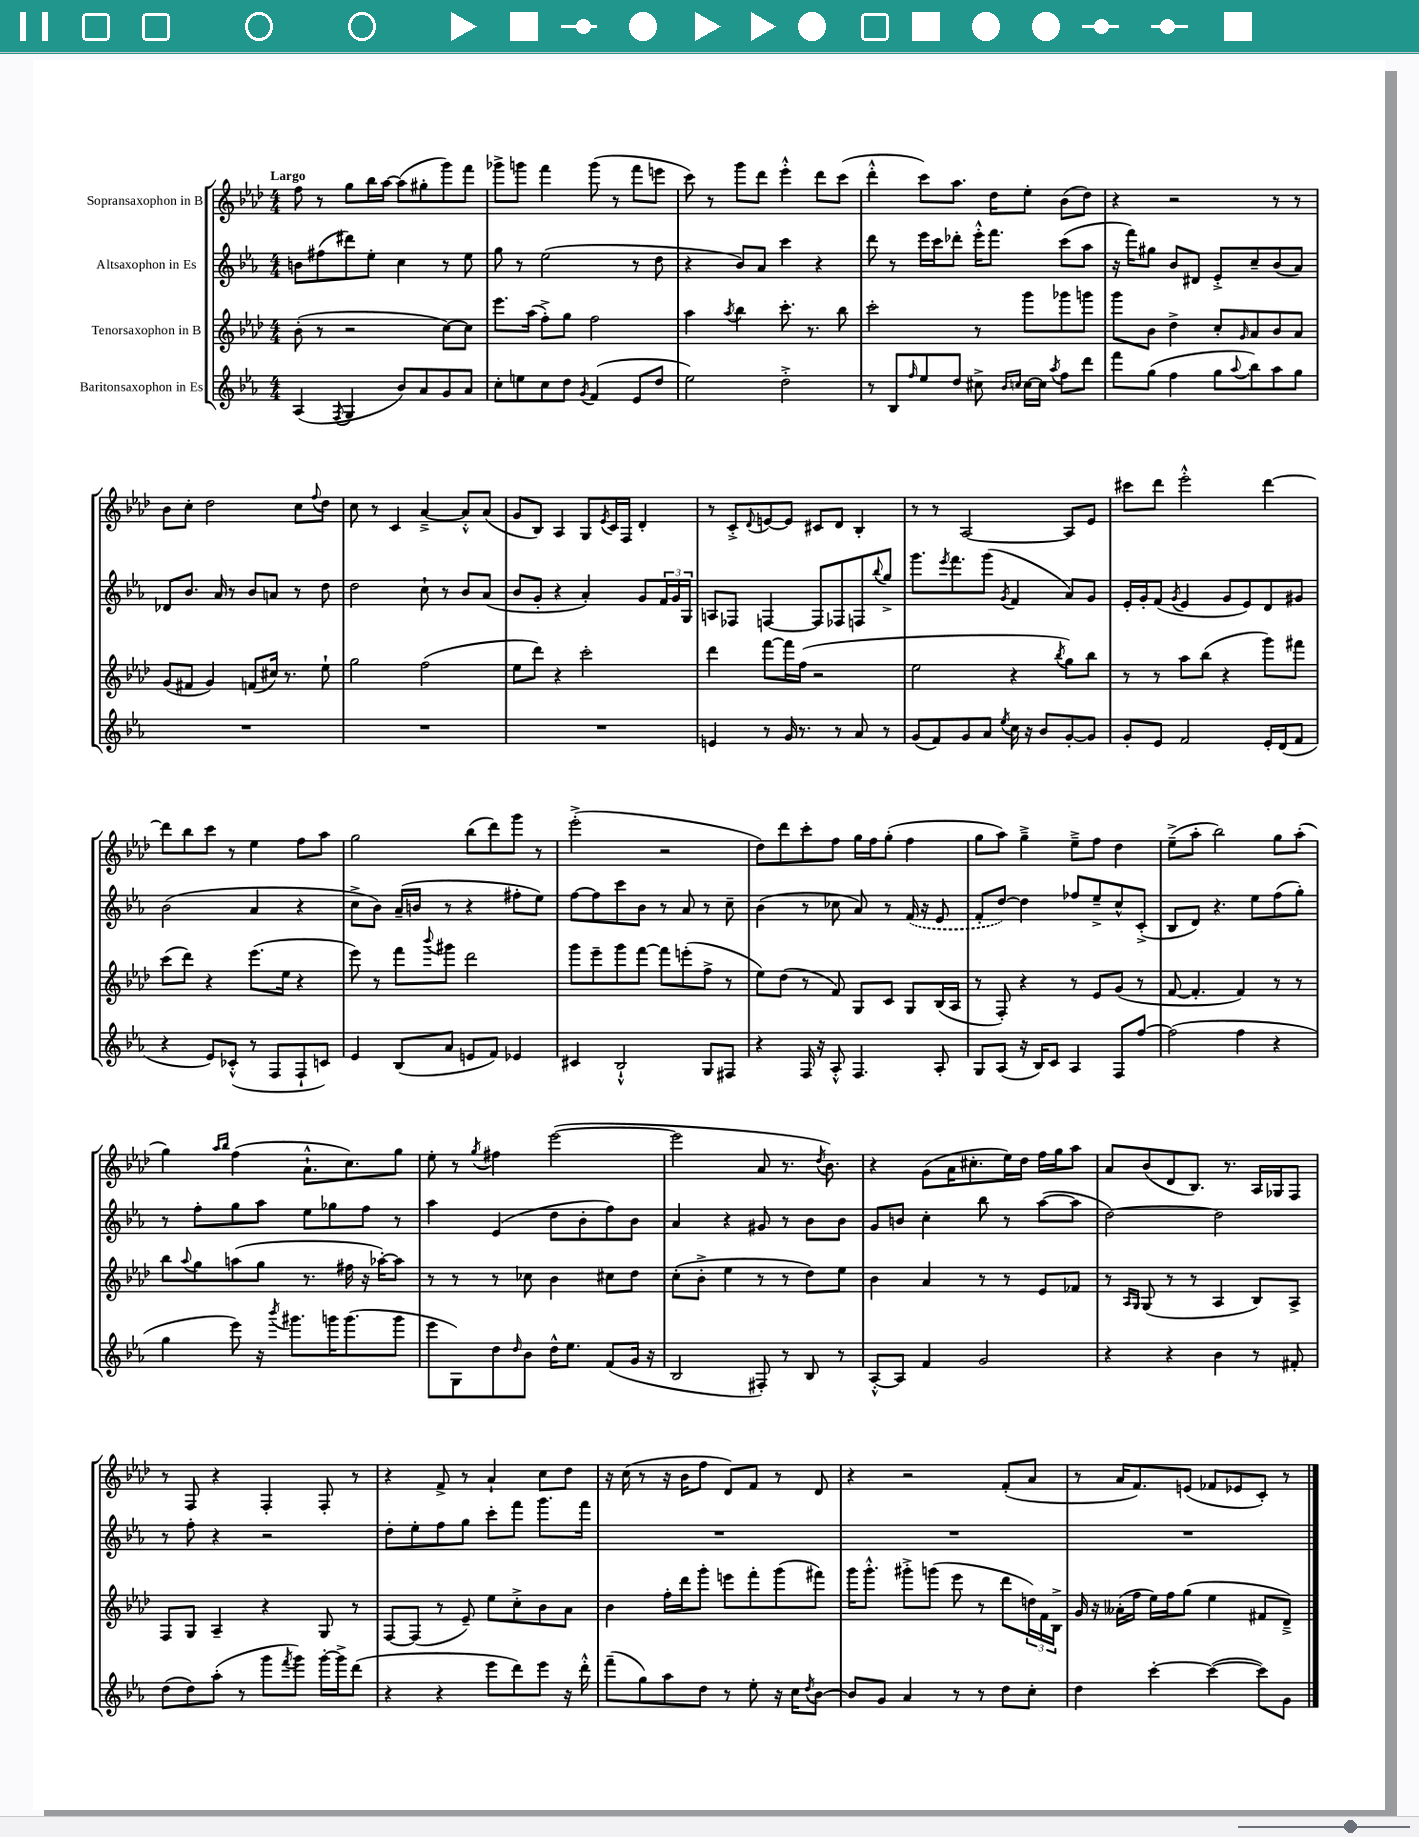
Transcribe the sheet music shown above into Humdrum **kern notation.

**kern	**kern	**kern	**kern
*part4	*part3	*part2	*part1
*staff4	*staff3	*staff2	*staff1
*I"Baritonsaxophon in Es	*I"Tenorsaxophon in B	*I"Altsaxophon in Es	*I"Sopransaxophon in B
*clefG2	*clefG2	*clefG2	*clefG2
*k[b-e-a-]	*k[b-e-a-d-]	*k[b-e-a-]	*k[b-e-a-d-]
*M4/4	*M4/4	*M4/4	*M4/4
=1	=1	=1	=1
!	!	!	!LO:TX:a:B:t=Largo
(4A-/	(8b-'\	8bn\L	8ff\
.	8r	(8ff#X\	8r
8qF/	.	.	.
4G/	2r	8ddd#X\)	8gg\L
.	.	8ee-'\J	16bb-\L
.	.	.	[16aa-\JJ
8b-/L)	.	4cc\	(8aa-\L]
8a-/	.	.	8gg#X'\
8g/	[8cc\L)	8r	8ggg\)
8a-/J	8cc\J]	8ee-\	8fff\J
=2	=2	=2	=2
8cc'\L	8.eee-\L	8gg\	8ggg-X^\L
8een\	.	8r	8gggn\J
.	(16aa-\Jk	.	.
8cc\	8ff'^\L)	(2ee-\	4fff\
8dd\J	8gg\J	.	.
8qg/	.	.	.
(4f/	2ff\	.	(8ggg\
.	.	.	8r
8e-/L	.	8r	8fff\L
8dd/J	.	8dd\	8eeen\J
=3	=3	=3	=3
2ee-\)	4aa-\	4r	8ccc\)
.	.	.	8r
.	8qaa-/	.	.
.	4bb-\	8b-/L)	8ggg\L
.	.	8a-/J	8ddd-\J
2dd'^\	8.ccc'\	4ccc\	4eee-'^^\
.	8.r	.	.
.	.	4r	8ddd-\L
.	8bb-\	.	(8ccc\J
=4	=4	=4	=4
8r	2ccc'\	8ddd\	4ddd-'^^\
8B-/L	.	8r	.
16qqff/	.	.	.
8ee-/	.	16eee-\LL	8ccc\L)
.	.	16ccc\J	.
8dd/J	.	8ddd-X'\J	8.aa-\J
8cc#X^\	8r	16eee-'^^\KL	.
.	.	8.fff\J	16dd-\KL
16qqb-/LL	.	.	.
16qqccn/JJ	.	.	.
[16cc\LL	8ggg\L	.	8ee-'\J
16cc\JJ]	.	.	.
8qaa-/	.	.	.
8ff\L	8ggg-X\	(8ccc\L	(8b-\L
8ddd\J	8gggn\J	8aa-\J	8dd-\J)
=5	=5	=5	=5
8fff\L	8ggg\L	16r	4r
.	.	16fff\KL)	.
(8gg\J	8b-\J	8gg#X\J	.
4ff\	4dd-^\	8b-/L	2r
.	.	8d#X/J	.
8gg\L	8cc'/L	8e-'^/L	.
8qqaa-/	16qqg/	.	.
8bb-\)	8a-/	8cc~/	.
8aa-\	8b-/	(8b-/	8r
8gg\J	8a-/J	8a-/J)	8r
!!LO:LB:g=z
=6	=6	=6	=6
1r	(8g/L	8d-X/L	8b-\L
.	8f#X/J	8.b-/J	8cc'\J
.	4g/)	.	2dd-\
.	.	16a-/	.
.	.	8r	.
.	(8fn/L	8b-/L	.
.	16cc#X/Jk)	8an/J	.
.	8.r	.	.
.	.	8r	8cc\L
.	.	.	8qqff/
.	8ee-`\	8dd\	8dd-\J
=7	=7	=7	=7
1r	2gg\	2dd\	8cc\
.	.	.	8r
.	.	.	4c/
.	(2ff\	8cc`\	[4a-~^/
.	.	8r	.
.	.	8b-/L	8a-'^^/L]
.	.	(8a-/J	(8a-/J
=8	=8	=8	=8
1r	8ee-\L	8b-/L	8g/L
.	8ddd-\J)	8g'/J	8B-/J)
.	4r	4r	4A-/
.	2ccc'\	4a-'/)	8G/L
.	.	.	8qe-/
.	.	.	16c/L
.	.	.	16F/JJ
.	.	8g/L	4d-'/
.	.	24f/L	.
.	.	24g/	.
.	.	24G/JJ	.
=9	=9	=9	=9
4en/	4ddd-\	8An/L	8r
.	.	8F-X/J	8c'^/L
.	.	.	8qqd-/
8r	[8fff\L	[4Fn/	[8en/
16g/	16fff\L]	.	8e/J]
8.r	(16ff\JJ	.	.
.	2r	8F/L]	8c#X/L
8r	.	8F-X/	8d-/J
8a-/	.	8Fn/	4B-'/
.	.	8qqbb-/	.
8r	.	8gg^/J	.
=10	=10	=10	=10
(8g/L	2ee-\	8.ggg\L	8r
8f/)	.	.	8r
.	.	8qeee-/	.
.	.	8.fff\	.
8g/	.	.	[2A-/
8a-/J	.	(8ggg\J	.
8qee-/	.	8qg/	.
16cc\	4r	4f/	.
16r	.	.	.
8b-/L	.	.	.
.	8qbb-/	.	.
[8g'/	8gg\L)	8a-/L)	8A-/L]
8g/J]	8bb-\J	8g/J	8e-/J
=11	=11	=11	=11
8g'/L	8r	16e-'/LL	8ccc#X\L
.	.	16g'/J	.
8e-/J	8r	(8f/J	8ddd-\J
.	.	8qg/	.
2f/	8aa-\L	4e-/	2eee-'^^\
.	(8bb-\J	.	.
.	4r	8g/L	.
.	.	8e-/)	.
16e-'/LL	8ggg\L)	8d/	[4ddd-\
(16d/J	.	.	.
8f/J	8fff#X\J	8g#X/J	.
!!LO:LB:g=z
=12	=12	=12	=12
4r	(8ccc\L	(2b-\	8ddd-\L]
.	8ddd-\J)	.	8bb-\
8e-/L)	4r	.	8ccc\J
(8c-X'^^/J	.	.	8r
8r	(8.eee-\L	4a-/	4ee-\
8F/L	.	.	.
.	16ee-\Jk	.	.
8F`/	4r	4r	8ff\L
8cn/J)	.	.	8aa-\J
=13	=13	=13	=13
4e-/	8eee-\)	8cc^\L	2gg\
.	8r	8b-\J)	.
(8B-/L	8fff\L	(16a-~/LL	.
.	.	16bn/JJ	.
.	8qqbbb-/	.	.
8a-/J	8ggg#X\J	8r	.
8en/L	2ddd-\	4r	(8bb-\L
8f/J)	.	.	8ddd-\)
4e-X/	.	8ff#X'\L	8ggg\J
.	.	8ee-\J)	8r
=14	=14	=14	=14
4c#X/	8ggg\L	[8ff\L	(2eee-'^\
.	8eee-~\	8ff\]	.
2B-`^^/	8ggg\	8ccc\	.
.	[8fff\J	8b-\J	.
.	8fff\L]	8r	2r
.	(8eeen'\	8a-/	.
8G/L	8ff^\J	8r	.
8F#X/J	8r	8cc~\	.
=15	=15	=15	=15
4r	8ee-\L)	(4b-\	8dd-\L)
.	(8dd-\J	.	8ddd-\
16F/	8r	8r	8ccc'\
16r	.	.	.
8A-'^^/	8f/)	8cc-X\	8ff\J
4.F/	8G/L	8a-/)	16gg\LL
.	.	.	16ff\J
.	8c/J	8r	(8gg'\J
.	8G/L	(16f/	4ff\
.	.	16r	.
8A-'/	(16B-/L	8e-/	.
.	16A-/JJ	.	.
=16	=16	=16	=16
8G/L	8r	8f'/L	8gg\L
(8A-/J	8F'/)	[8dd/J)	8aa-\J)
16r	4r	4dd\]	4gg~^\
16B-/KL)	.	.	.
8c/J	.	.	.
4A-/	8r	8ff-X/L	8ee-~^\L
.	8e-/L	8ee-~^/	8ff\J
8F/L	(8g/J	8cc^^/	4dd-\
[8ff/J	8r	(8c'^/J	.
=17	=17	=17	=17
(2ff\]	[8f/	8B-/L	(8ee-~^\L
.	4.f'/]	8d/J)	8aa-'\J
.	.	4.r	2bb-\)
4ff\	4f/)	.	.
.	.	8ee-\L	.
4r	8r	(8ff\	8gg\L
.	8r	8gg'\J)	(8aa-'\J
!!LO:LB:g=z
=18	=18	=18	=18
4gg\	8bb-\L	8r	4gg\)
.	8qqaa-/	.	.
.	8gg\	8ff'\L	.
.	.	.	16qqaa-/LL
.	.	.	16qqbb-/JJ
8eee-\)	(8aan\	8gg\	(4ff\
16r	8gg\J	8aa-\J	.
8qbbb-/	.	.	.
8.ggg#X\L	.	.	.
.	8.r	8ee-\L	8.a-`^^\L
16gggn\K	.	8gg-X\	.
(8.ggg\	16ff#X\	.	8.cc\)
.	16r	8ff\J	.
.	[16aa-X'\KL)	.	.
8ggg\J	8aa-\J]	8r	8gg\J
=19	=19	=19	=19
8eee-\L	8r	4aa-\	8ee-'\
8G\)	8r	.	8r
.	.	.	8qgg/
8dd\	8r	(4e-/	4ff#X\
16qqdd/	.	.	.
8b-\J	8cc-X\	.	.
16dd^^\KL	4b-\	8dd\L	([2eee-\
8.ee-\J	.	.	.
.	.	8b-'\	.
(8f/L	8cc#X\L	8ff\)	.
16g/Jk	8dd-\J	8b-\J	.
16r	.	.	.
=20	=20	=20	=20
2B-/	(8cc'\L	4a-/	2eee-\]
.	8b-'^\J	.	.
.	4ee-\	4r	.
8F#X'/)	8r	8g#X/	8a-/
8r	8r	8r	8.r
8B-/	8dd-\L)	8b-\L	.
.	.	.	8qdd-/
.	.	.	8.b-\)
8r	8ee-\J	8b-\J	.
=21	=21	=21	=21
[8A-'^^/L	4b-\	8g/L	4r
8A-/J]	.	8bn/J	.
4f/	4a-/	4cc'\	(8g\L
.	.	.	16a-\K
.	.	.	8.cc#X'\
2g/	8r	8bb-\	.
.	8r	8r	16ee-\L)
.	.	.	16dd-\JJ
.	8e-/L	([8aa-\L	16ff\LL
.	.	.	16gg\J
.	8f-X/J	8aa-\J]	8aa-\J
=22	=22	=22	=22
4r	8r	[2dd\)	8a-/L
.	16qqA-/LL	.	.
.	16qqG/JJ	.	.
.	(8G/	.	(8b-/
4r	8r	.	8d-/
.	8r	.	8.B-/J)
4b-\	4A-/	2dd\]	.
.	.	.	8.r
8r	8B-/L)	.	16A-/LL
.	.	.	16G-X/J
8f#X'/	8A-^/J	.	8F/J
!!LO:LB:g=z
=23	=23	=23	=23
(8dd\L	8F/L	8r	8r
8dd\)	8G/J	8ff'\	8F/
(8aa-'\J	4A-~/	4r	4r
8r	.	.	.
8ggg\L	4r	2r	4F'/
8qfff/	.	.	.
8ggg\J)	.	.	.
[16ggg'\LL	8G/	.	8F'/
16ggg^\J]	.	.	.
(8ddd\J	8r	.	8r
=24	=24	=24	=24
4r	[8F/L	8dd'\L	4r
.	(8F/J]	8ee-'\	.
4r	8r	8ff\	8f^/
.	8e-~/)	8gg\J	8r
8eee-\L	8ee-\L	8ccc'\L	4a-`/
8ddd\)	8cc'^\	8fff\J	.
8eee-\J	8b-\	8.ggg\L	8cc\L
16r	8a-\J	.	8dd-\J
16ddd'^^\	.	16fff\Jk	.
=25	=25	=25	=25
(8fff~\L	4b-\	1r	16r
.	.	.	(16cc\
8gg\)	.	.	8r
8aa-\	16ff'\LL	.	16r
.	16ddd-\J	.	16b-\KL
8dd\J	8ggg'\J	.	8ff\J
8r	8eeen\L	.	8d-/L)
8ee-'\	8fff'\	.	8f/J
16r	(8ggg\	.	8r
16cc\KL	.	.	.
8qdd/	.	.	.
[8b-\J	8fff#X\J)	.	8d-/
=26	=26	=26	=26
8b-/L]	16ggg\KL	1r	4r
.	8.ggg'^^\J	.	.
8g/J	.	.	.
4a-/	8ggg#X'^\L	.	2r
.	(8gggn\J	.	.
8r	8eee-\	.	.
8r	8r	.	.
8dd\L	8ddd-\L	.	(8f'/L
8cc'\J	24ddn\L)	.	8a-/J
.	24f\	.	.
.	24B-^\JJ	.	.
=27	=27	=27	=27
4dd\	16g/	1r	8r
.	16r	.	.
.	(16a--X'\LL	.	16a-/KL
.	16ff\JJ	.	8.f/)
[4ccc'\	16ee-\LL)	.	.
.	16ff\J	.	.
.	(8gg\J	.	(8en/J
(4ccc\_	4ee-\	.	8f-X/L
.	.	.	8e-X/
8ccc\L])	8f#X/L	.	8c'/J)
8g\J	8d-~^/J)	.	8r
==	==	==	==
*-	*-	*-	*-
